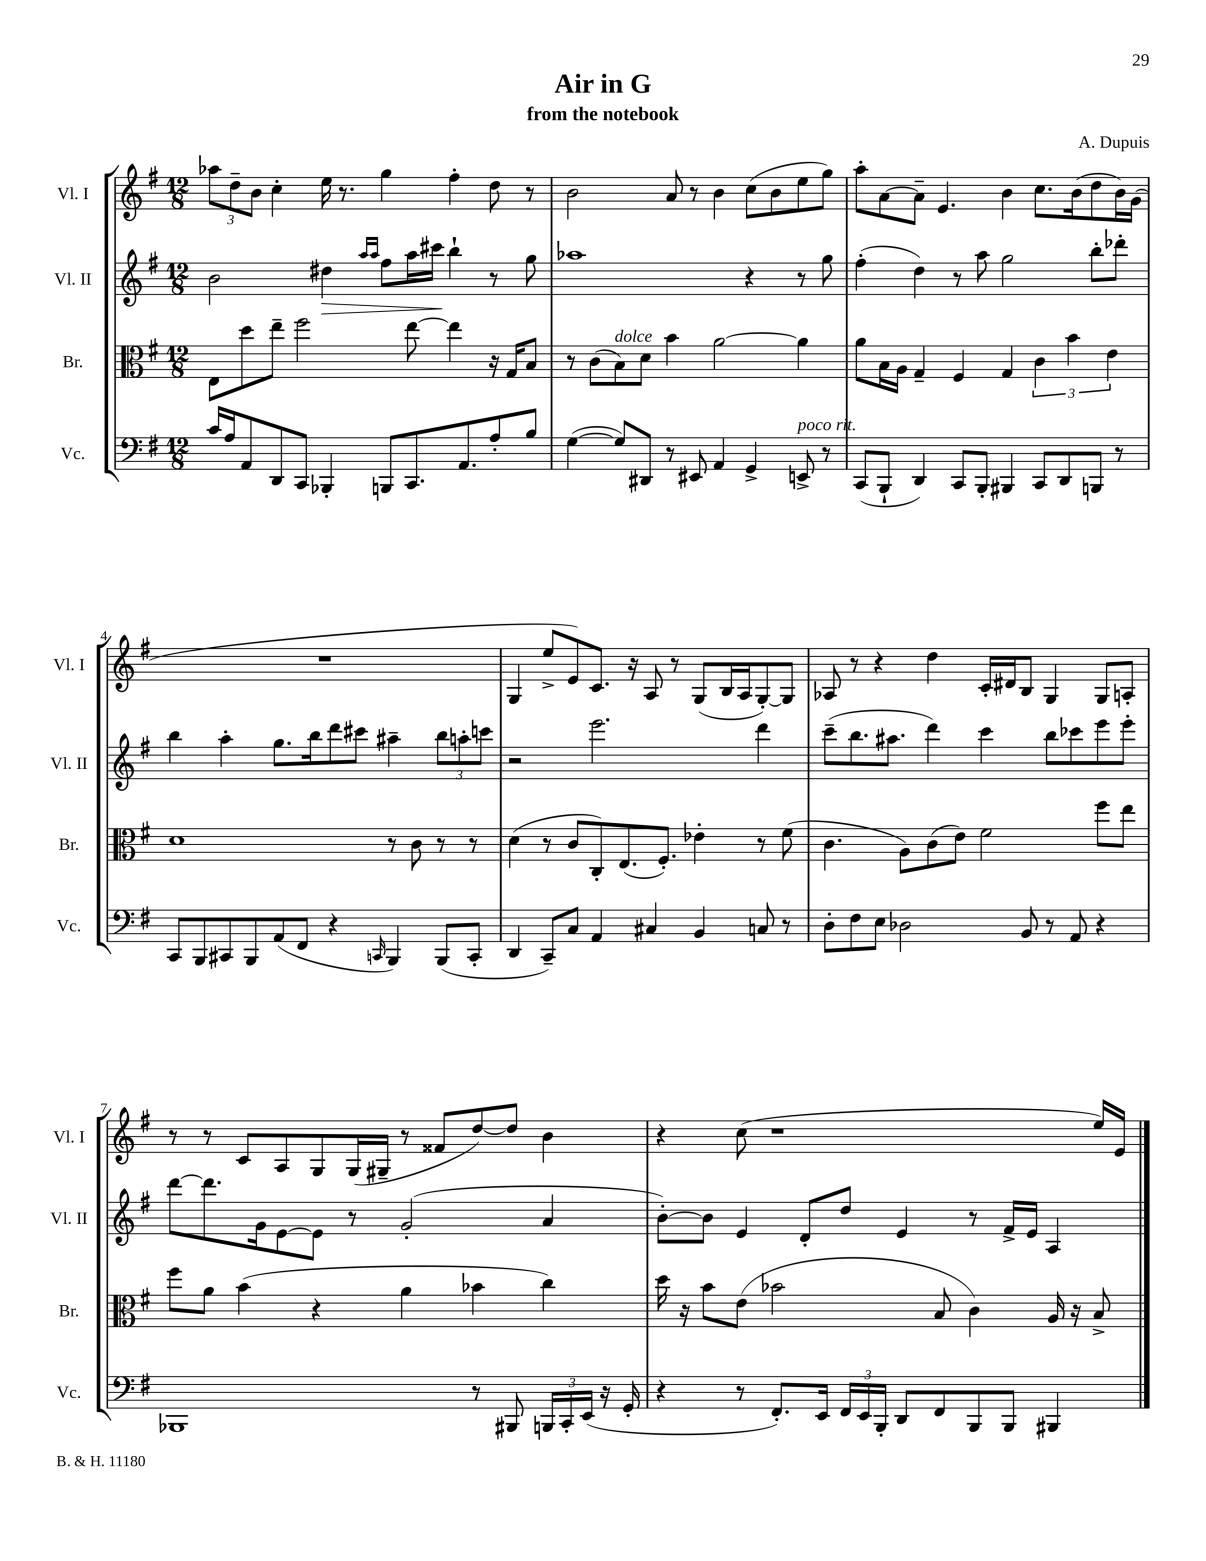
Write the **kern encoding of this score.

**kern	**kern	**kern	**dynam	**kern
*part4	*part3	*part2	*part2	*part1
*staff4	*staff3	*staff2	*staff2	*staff1
*I"Vc.	*I"Br.	*I"Vl. II	*	*I"Vl. I
*I'Vc.	*I'Br.	*I'Vl. II	*	*I'Vl. I
*clefF4	*clefC3	*clefG2	*	*clefG2
*k[f#]	*k[f#]	*k[f#]	*	*k[f#]
*M12/8	*M12/8	*M12/8	*	*M12/8
=1	=1	=1	=1	=1
16c/LL	8E\L	2b\	.	12aa-X\L
16A/J	.	.	.	.
.	.	.	.	12dd~\
8AA/	8dd\	.	.	.
.	.	.	.	12b\J
8DD/	8ee~\J	.	.	4cc'\
8CC/J	2ff#\	.	.	.
!	!	!	!LO:HP:b	!
4BBB-X'/	.	4dd#X\	>	16ee\
.	.	.	.	8.r
.	.	16qqaa/LL	.	.
.	.	16qqaa/JJ	.	.
8BBBn/L	.	8ff#\L	.	4gg\
8.CC/	[8ee\	16aa\L	.	.
.	.	16ccc#X\JJ	.	.
.	4ee\]	4bb`\	]	4ff#'\
8.AA/	.	.	.	.
8A'/	16r	8r	.	8dd\
.	16G/KL	.	.	.
8B/J	8B/J	8gg\	.	8r
=2	=2	=2	=2	=2
([4G\	8r	1aa-X	.	2b\
.	(8c\L	.	.	.
!	!LO:TX:a:i:t=dolce	!	!	!
8G/L])	8B\)	.	.	.
8DD#X/J	8d\J	.	.	.
8r	4b\	.	.	8a/
8EE#X/	.	.	.	8r
4AA/	[2a\	.	.	4b\
4GG^/	.	4r	.	(8cc\L
.	.	.	.	8b\
!LO:TX:a:i:t=poco rit.	!	!	!	!
8EEn^/	4a\]	8r	.	8ee\
8r	.	8gg\	.	8gg\J)
=3	=3	=3	=3	=3
(8CC/L	8a\L	(4ff#'\	.	8aa'\L
8BBB`/J	16B\L	.	.	[8a\
.	16A\JJ	.	.	.
4DD/)	4G~/	4dd\)	.	8a~\J]
.	.	.	.	4.e/
8CC/L	4F#/	8r	.	.
8BBB'/J	.	8aa\	.	.
4BBB#X/	4G/	2gg\	.	4b\
8CC/L	6c\	.	.	8.cc\L
8DD/	.	.	.	.
.	6b\	.	.	.
.	.	.	.	(16b\k
8BBBn/J	.	8bb'\L	.	8dd\
.	6e\	.	.	.
8r	.	8ddd-X'\J	.	16b\L)
.	.	.	.	(16g\JJ
!!LO:LB:g=z
=4	=4	=4	=4	=4
8CC/L	1d	4bb\	.	1.r
8BBB/	.	.	.	.
8CC#X/	.	4aa'\	.	.
8BBB/	.	.	.	.
(8AA/	.	8.gg\L	.	.
8FF#/J	.	.	.	.
.	.	16bb\k	.	.
4r	.	8ddd\	.	.
.	.	8ccc#X\J	.	.
16qqCCn/	.	.	.	.
4BBB/)	8r	4aa#X~\	.	.
.	8c\	.	.	.
(8BBB/L	8r	12bb\L	.	.
.	.	12aan'\	.	.
8CC'/J	8r	.	.	.
.	.	12cccn\J	.	.
=5	=5	=5	=5	=5
4DD/	(4d\	2r	.	4G/
8CC~/L)	8r	.	.	8ee^/L
8C/J	8c/L	.	.	8e/)
4AA/	8C'/)	2.eee\	.	8.c/J
.	(8.E/	.	.	.
.	.	.	.	16r
4C#X/	.	.	.	8A/
.	8.F#'/J)	.	.	.
.	.	.	.	8r
4BB/	4e-X'\	.	.	(8G/L
.	.	.	.	16B/L
.	.	.	.	16A/J
8Cn/	8r	4ddd\	.	[8G'/)
8r	(8f#\	.	.	8G/J]
=6	=6	=6	=6	=6
8D'\L	4.c\	(8ccc~\L	.	8A-X/
8F#\	.	8.bb\	.	8r
8E\J	.	.	.	4r
.	.	8.aa#X\J	.	.
2D-X\	8A\L)	.	.	.
.	(8c\	4ddd\)	.	4dd\
.	8e\J)	.	.	.
.	2f#\	4ccc\	.	16c'/LL
.	.	.	.	16d#X/J
8BB/	.	.	.	8B/J
8r	.	8bb\L	.	4G/
8AA/	.	8ccc-X\	.	.
4r	8ff#\L	8eee\	.	8G/L
.	8ee\J	8eee'\J	.	8An'/J
!!LO:LB:g=z
=7	=7	=7	=7	=7
1BBB-X	8ff#\L	[8ddd\L	.	8r
.	8a\J	8.ddd\]	.	8r
.	(4b\	.	.	8c/L
.	.	16g\k	.	.
.	.	[8e\	.	8A/
.	4r	8e\J]	.	8G/
.	.	8r	.	(16G/L
.	.	.	.	16G#X~/JJ
.	4a\	(2g'/	.	8r
.	.	.	.	8f##X/L
8r	4b-X\	.	.	[8dd/)
8BBB#X/	.	.	.	8dd/J]
24BBBn/LL	4cc\)	4a/	.	4b\
24CC'/	.	.	.	.
(24EE/JJ	.	.	.	.
16r	.	.	.	.
16GG'/	.	.	.	.
=8	=8	=8	=8	=8
4r	16dd\	[8b'\L)	.	4r
.	16r	.	.	.
.	8b\L	8b\J]	.	.
8r	(8e\J	4e/	.	(8cc\
8.FF#'/L)	2b-X\	.	.	1r
.	.	8d'/L	.	.
16EE/Jk	.	.	.	.
24FF#/LL	.	8dd/J	.	.
24EE/	.	.	.	.
24BBB'/JJ	.	.	.	.
8DD/L	.	4e/	.	.
8FF#/	8B/	.	.	.
8BBB/	4c\)	8r	.	.
8BBB/J	.	16f#^/LL	.	.
.	.	16e/JJ	.	.
4BBB#X/	16A/	4A/	.	.
.	16r	.	.	.
.	8B^/	.	.	16ee/LL)
.	.	.	.	16e/JJ
==	==	==	==	==
*-	*-	*-	*-	*-
